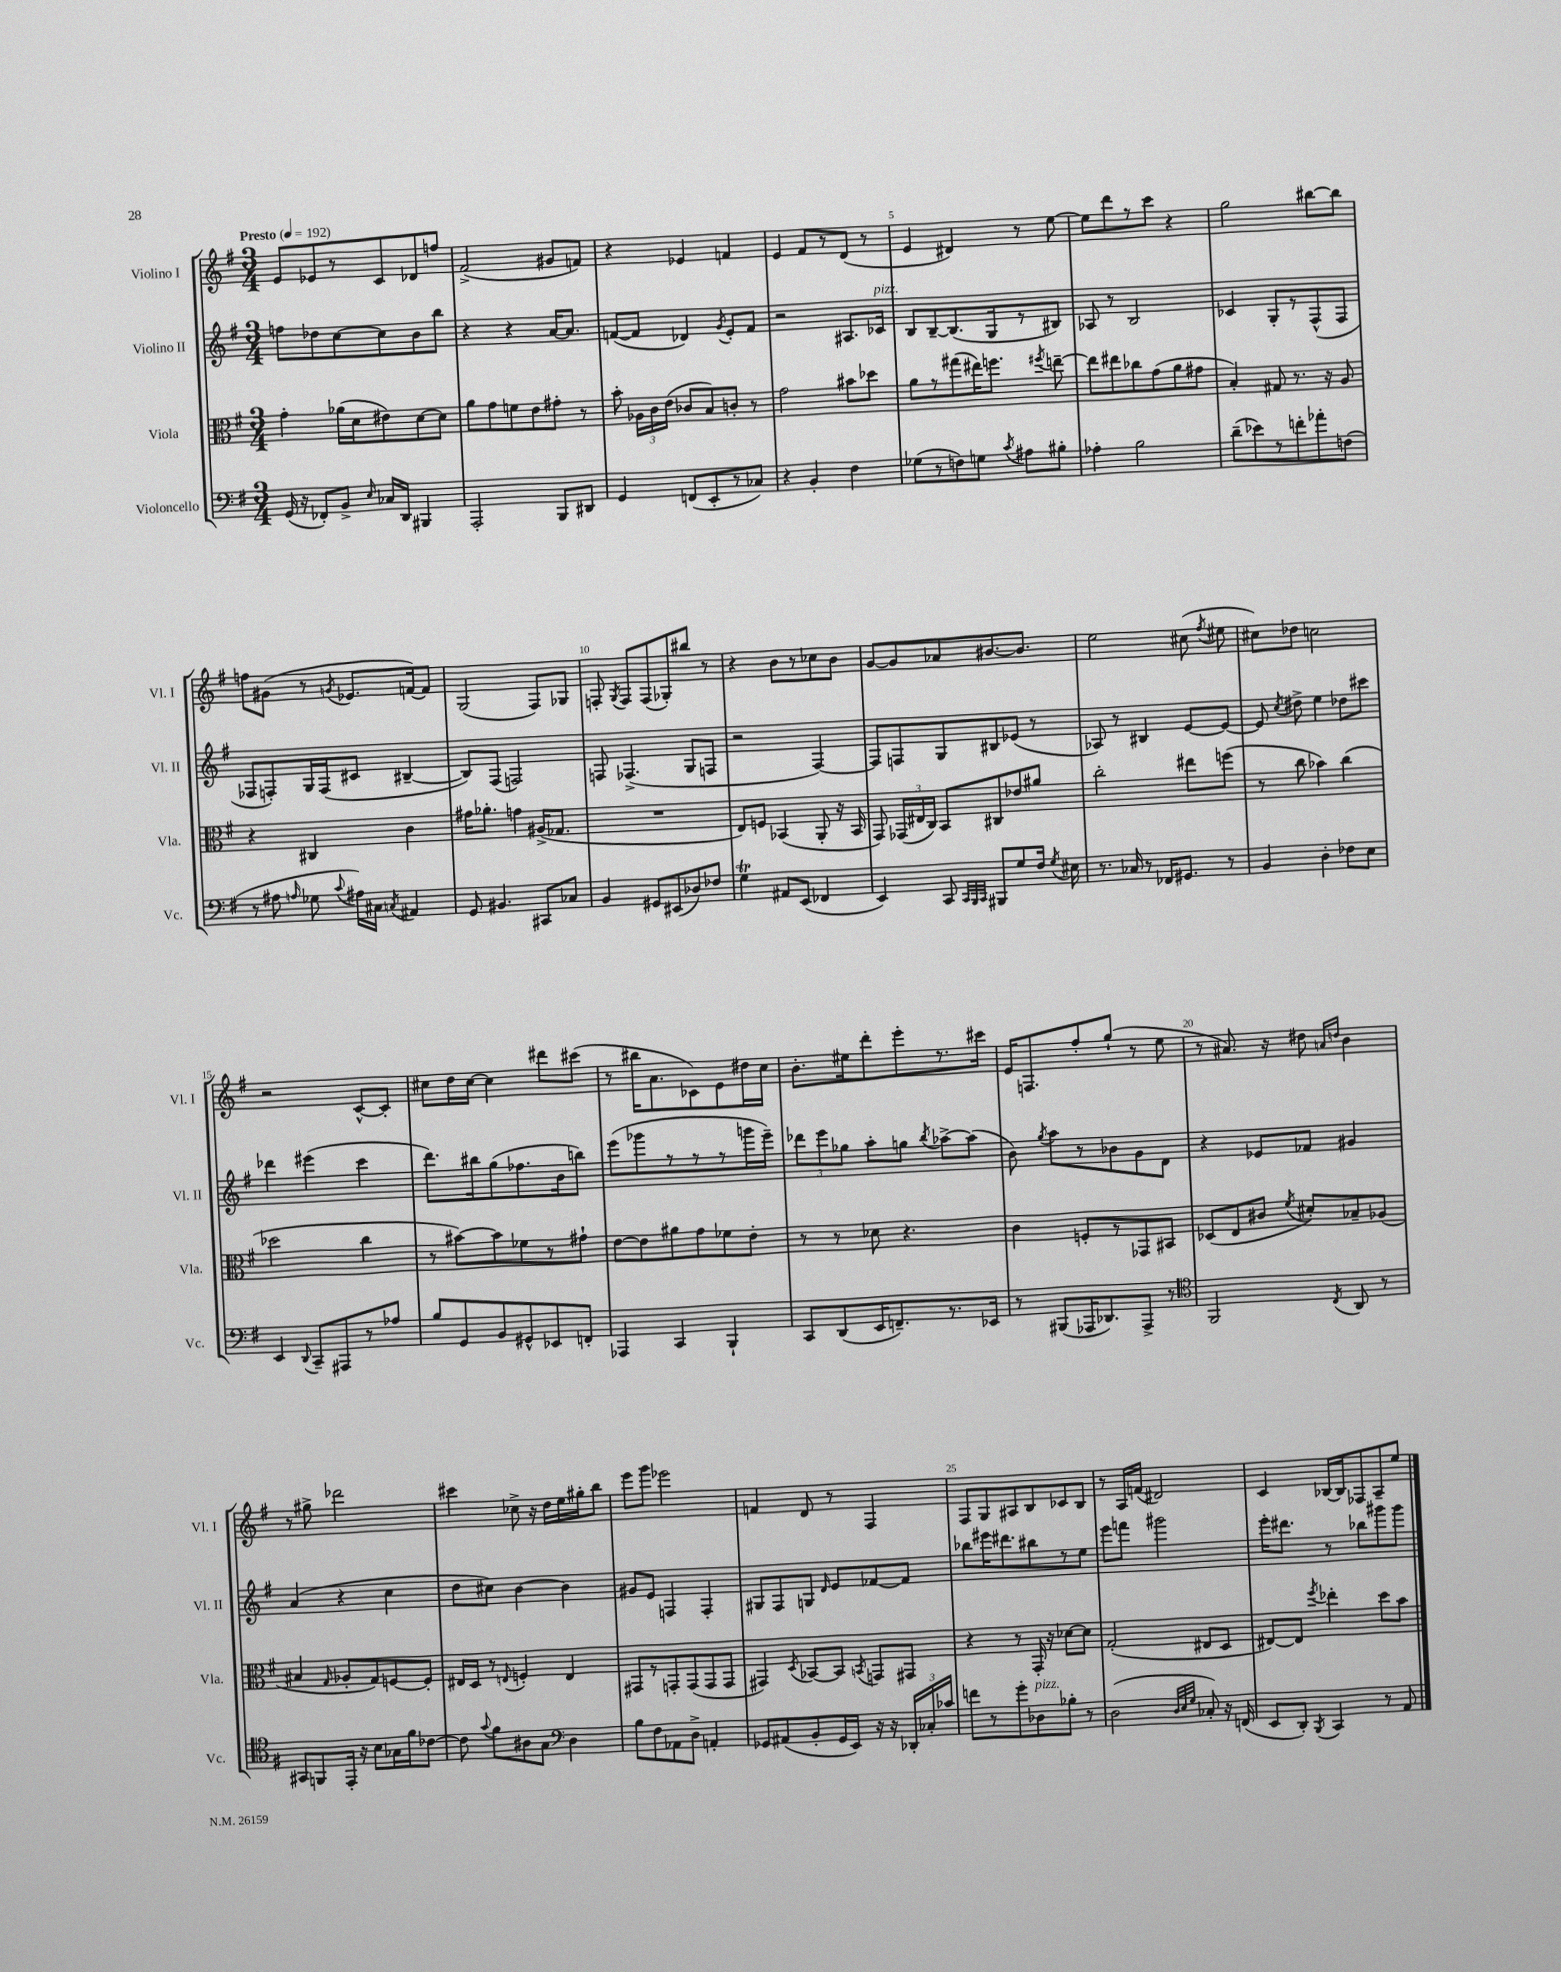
<<
\new StaffGroup <<
\new Staff = "s0" \with { instrumentName = "Violino I" shortInstrumentName = "Vl. I" } {
    \clef treble \key g \major \numericTimeSignature \time 3/4 \tempo "Presto" 4 = 192
    \autoBeamOff e'8[ ees'8 r8 c'8 des'8 f''8] |
    fis'2->( gis'8[ f'8]) |
    r4 ees'4 f'4 |
    e'4 fis'8[ r8 d'8]( r8 |
    e'4 dis'4) r8 e''8~ |
    e''8[ d'''8 r8 c'''8] r4 |
    g''2 bis''8[~ bis''8] |
    f''8[ gis'8]( r8 \acciaccatura { g'8 } ees'8.[ f'16~) f'8] |
    g2( fis8[) ges8] |
    f8-. \acciaccatura { g8 } f8[ f8( ges8-.) bis''8] r8 |
    r4 b'8[ r8 ces''8 b'8] |
    g'8[~ g'8 aes'8 bis'8.~ bis'8.] |
    e''2 cis''8( \acciaccatura { fis''8 } eis''8 |
    cis''8[) des''8] c''2 |
    r2 c'8[~-^ c'8]-. |
    cis''8[ d''16 cis''16]~ cis''4 dis'''8[ cis'''8]( |
    r8 bis''16[ a'8. ces'8) e'8 dis''16 c''16] |
    b'8.[-. eis''16 d'''8-. e'''8-. r8. cis'''16] |
    e'16[ f8. fis''8-. g''8]-!( r8 e''8 |
    r8 ais'8.) r16 dis''8 \grace { a'16[ d''16] } b'4 |
    r8 gis''8-> des'''2 |
    cis'''4 ces''8-> r16 d''16[ e''16 gis''16-. b''8] |
    e'''8[ g'''8] ees'''2 |
    f'4 d'8 r8 fis4 |
    fis8[ g8 ais8 b8 ces'8 b8] |
    r8 a16[ f'16]( dis'2) |
    c'4 bes16[~ bes16 fes8 a8-- e''8] \bar "|." |
}
\new Staff = "s1" \with { instrumentName = "Violino II" shortInstrumentName = "Vl. II" } {
    \clef treble \key g \major \numericTimeSignature \time 3/4
    \autoBeamOff f''8[ des''8 c''8~ c''8 b'8 b''8] |
    r4 r4 a'16[~ a'8.] |
    f'8[~( f'8] des'4) \acciaccatura { g'8 } e'8[-. f'8] |
    r2 ais8.[ ces'16]^\markup { \italic "pizz." } |
    b8[ b8~-- b8.( g16 r8 bis8]) |
    aes8 r8 b2 |
    ces'4 g8[-. r8 fis8-^( fis8] |
    fes8[ f8-.) g16 f16( cis'8] bis4~-- |
    bis8[) fis8]( f2) |
    f8 fes4.->( g8[ f8] |
    r2 fis4~) |
    fis8[ f8 g8 bis8 ees'8]( r8 |
    aes8) r8 bis4 e'8[~ e'8]~ |
    e'8 \acciaccatura { c''8 } dis''8-> e''4 des''8[ cis'''8] |
    des'''4 eis'''4( c'''4 |
    d'''8.[) bis''16 g''8( fes''8. b'16 b''8]) |
    e'''8[( ges'''8 r8 r8 r8 g'''16 e'''16]--) |
    \tuplet 3/2 { des'''8[ e'''8 ges''8] } a''8[-. g''8] \acciaccatura { b''8 } aes''8[~-> aes''8]( |
    b'8) \acciaccatura { g''8 } a''8[ r8 bes'8 g'8 d'8] |
    r4 ees'8[ fes'8] gis'4 |
    a'4( r4 c''4 |
    d''8[ cis''8]) b'4~ b'4 |
    gis'8[ e'8] f4 f4-. |
    gis8[ fis8 g8] \grace { d'16 } e'8[ fes'8~ fes'8] |
    bes''8[ eis'''16 dis'''8. bis''8 r8 e''8] |
    e'''8[ f'''8] gis'''2 |
    e'''16[-. dis'''8.] r8 bes''8[ gis'''8 gis'''8] \bar "|." |
}
\new Staff = "s2" \with { instrumentName = "Viola" shortInstrumentName = "Vla." } {
    \clef alto \key g \major \numericTimeSignature \time 3/4
    \autoBeamOff g'4-. aes'16[( d'16 eis'8) d'8~ d'8] |
    a'8[ g'8 f'8 e'8 gis'8]-. r8 |
    b'8-. \tuplet 3/2 { aes16[ c'16 e'16]( } ces'8[ b8) c'8]-. r8 |
    g'2 bis'8[ des''8] |
    a'8[ r8 gis''8( eis''16) f''8.] \acciaccatura { fis''8 } e''8~-- |
    e''8[ eis''8 ces''8 g'8( a'8 gis'8] |
    b4-.) gis8 r8. r16 a8 |
    r4 cis4 c'4 |
    gis'16[ aes'8.]-. g'4 ais16[->( ges8.] |
    R2. |
    e8[) f8] bes,4( a,8-. r16 bes,16 |
    g,8) \tuplet 3/2 { ges,16[( eis16 c16]) } b,8[ cis8 ees'8 ais'8] |
    c''2-. eis''8[ f''8]( |
    r8 c''8 bes'4) c''4( |
    des''2 c''4 |
    r8 bis'8[~) bis'8 fes'8 r8 gis'8]-! |
    e'8[~ e'8 ais'8 g'8 fes'8 e'8]-. |
    r8 r8 des'8 r4. |
    c'4 f8[-. r8 ges,8 bis,8] |
    des8[( e8 cis'8] \acciaccatura { fis'8 } dis'8[-.) bes8-- aes8]( |
    bis4 \grace { g16 } aes8[-. g8) f8~ f8]-. |
    eis16[ d16] r8 \appoggiatura { e8 } f4-. e4 |
    gis,8[ r8 g,8-. g,8( g,8 g,8] |
    gis,4) \acciaccatura { d8 } bes,8[~ bes,8] \acciaccatura { b,8 } g,8[ gis,8] |
    r4 r8 g,16-. r16 des'8[~ des'8] |
    g2-.( eis8[ d8] |
    eis8[~) eis8] \acciaccatura { fis''8 } ees''4-. d''8[ b'8] \bar "|." |
}
\new Staff = "s3" \with { instrumentName = "Violoncello" shortInstrumentName = "Vc." } {
    \clef bass \key g \major \numericTimeSignature \time 3/4
    \autoBeamOff g,16( r16 fes,8[-.) b,8]-> \grace { e16 } ces16[ d,16] bis,,4 |
    a,,2-. b,,8[ dis,8] |
    g,4 f,8[( e,8-. r8 ces8]) |
    r4 b,4-. fis4 |
    ges8[( r8 f8) g8] \acciaccatura { c'8 } ais8[ bis8]-. |
    aes4-. b2 |
    d'8[--( ees'8) r8 f'8-. aes'8-. f8]( |
    r8 ais8 \grace { a16 } ges8 \appoggiatura { c'8 } ais16[) cis16] \acciaccatura { c8 } ais,4 |
    g,8 bis,4. cis,8[ ces8] |
    b,4 gis,8[ eis,8( des8) fes8] |
    g4\trill ais,8[ e,8]( fes,4 |
    e,4) c,8 \grace { c,32[ b,,32 c,32] } bis,,8[ g8 fis16] \acciaccatura { g8 } eis16 |
    r8. ces16 r8 fes,16[ gis,8.] r8 |
    b,4 d4-. fes8[ e8] |
    e,4 \appoggiatura { d,8 } c,8[-- ais,,8 r8 aes8] |
    b8[ g,8 b,8 gis,8-^ ees,8 f,8]-. |
    aes,,4 c,4 b,,4-! |
    c,8[ d,8( e,16 f,8.--) r8. ees,16] |
    r8 bis,,8[( aes,,16 des,8.) aes,,8]-> r8 |
    \clef tenor fis,2 \acciaccatura { c8 } a,8 r8 |
    gis,8[ f,8 e,16]-. r16 b8[ ges16 fis'16 ces'8]~ |
    ces'8 \appoggiatura { g'8 } fis'8[ ais8 g8] \clef bass d4 |
    b8[ fis8 aes,8 d8]-> a,4-. |
    ges,8[ ais,8( b,8-. ges,16 e,16]) r16 r16 \tuplet 3/2 { des,16[-. ces16-. ces'16] } |
    f'8[ r8 g'8-. des8^\markup { \italic "pizz." } bes8]-. r8 |
    d2( \grace { d32[ e32 g32] } ces8-.) r16 f,16( |
    e,8[ d,8]-.) \acciaccatura { b,,8 } c,4 r8 a,8 \bar "|." |
}
>>
>>
\layout { \context { \Score \override BarNumber.break-visibility = ##(#f #t #t) barNumberVisibility = #(every-nth-bar-number-visible 5) } }
